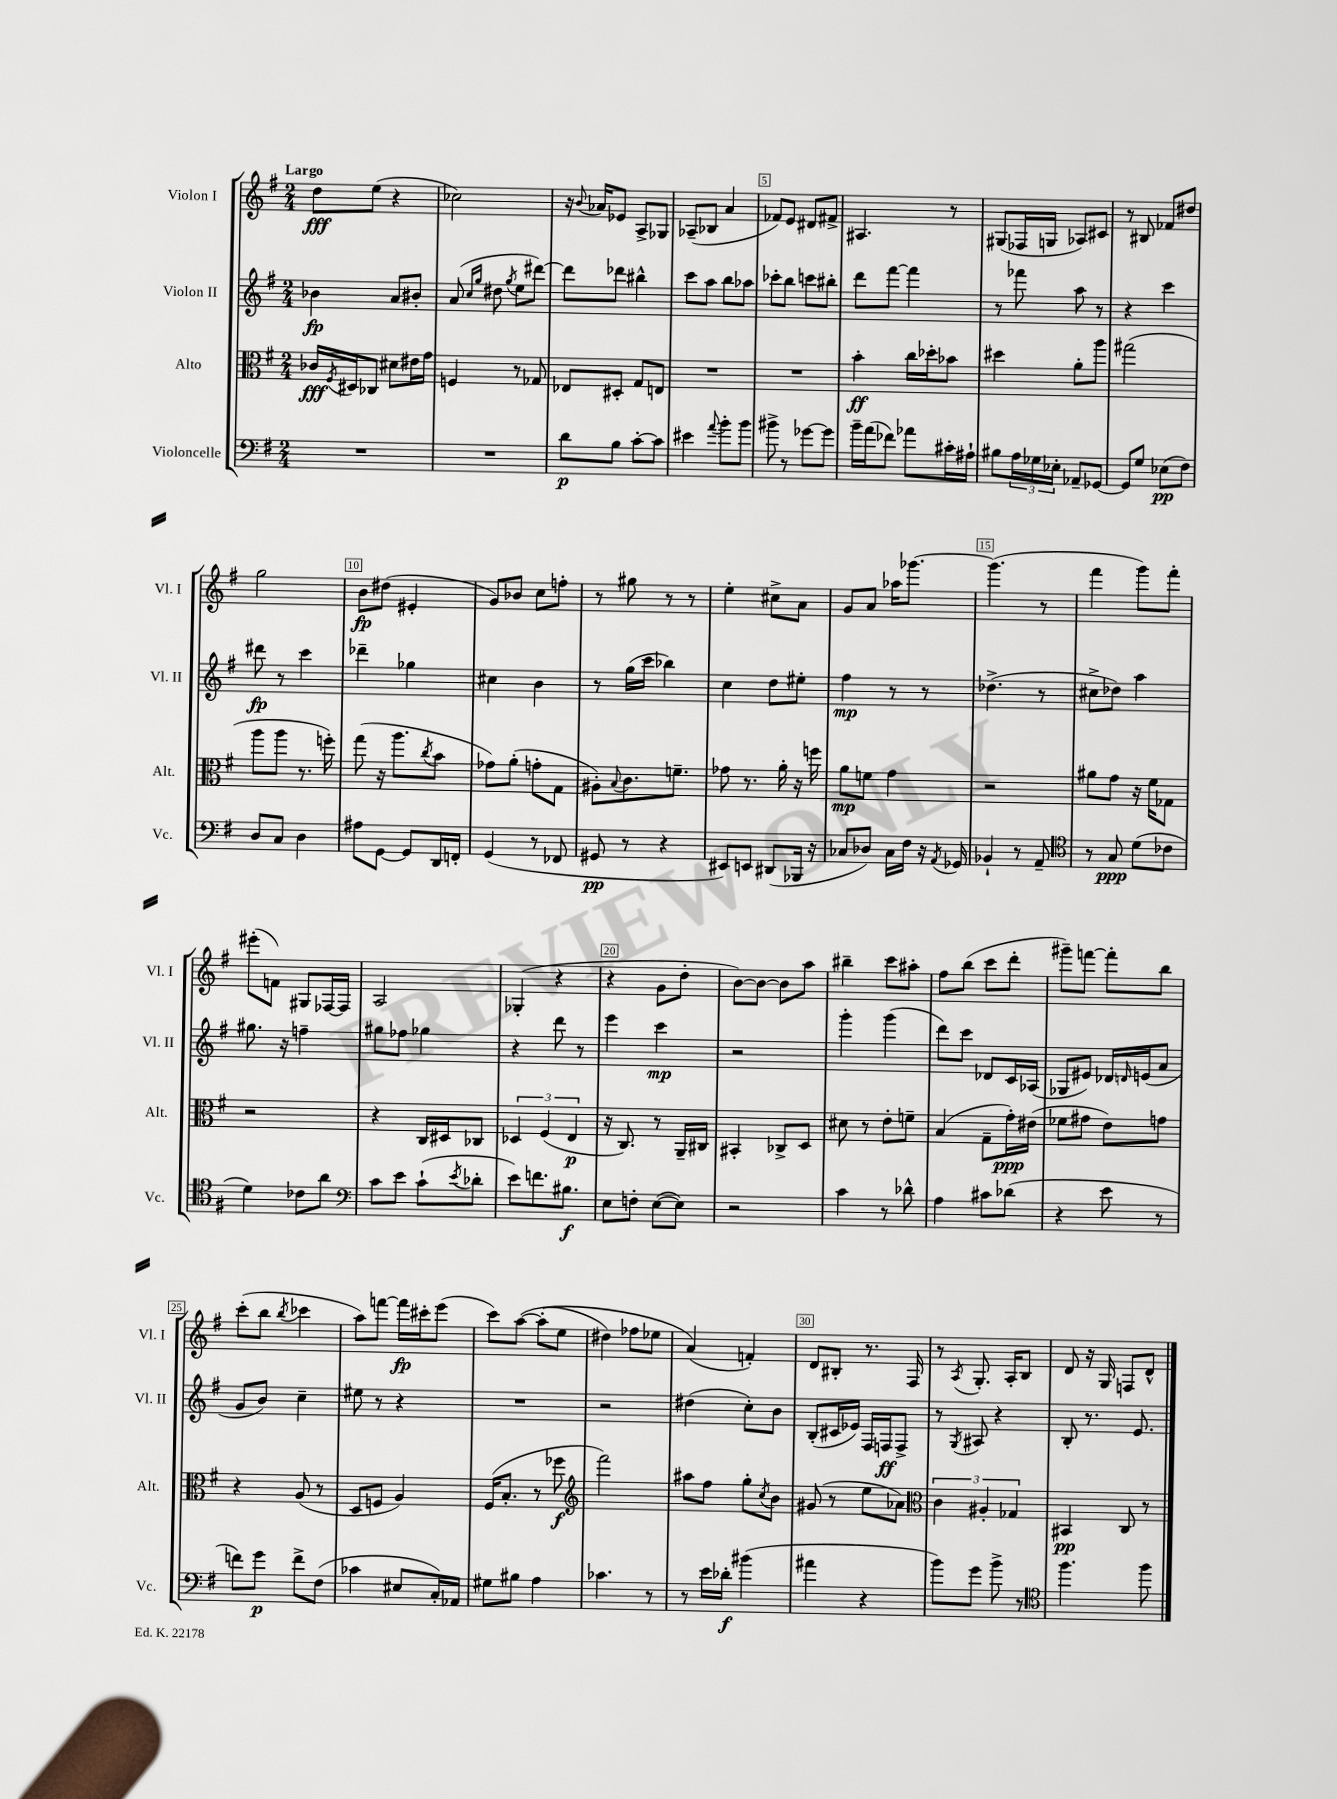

**kern	**kern	**kern	**kern
*staff4	*staff3	*staff2	*staff1
*clefF4	*clefC3	*clefG2	*clefG2
*k[f#]	*k[f#]	*k[f#]	*k[f#]
*M2/4	*M2/4	*M2/4	*M2/4
2r	16c-	4b-	8dd
.	8qF#	.	.
.	16D#	.	.
.	8C-	.	(8ee
.	8d#	8a	4r
.	16e#	8b#'	.
.	16g	.	.
=	=	=	=
2r	4F	(8a	2cc-)
.	.	16qqcc	.
.	.	16qqgg	.
.	.	8dd#	.
.	.	8qgg	.
.	8r	8ee	.
.	8G-	[8ddd#)	.
=	=	=	=
8d	8E-	8ddd#]	16r
.	.	.	8qqb
.	.	.	16a-
8B	8D#'	8ddd-	8e-
[8c'	8G	4bb#^^	8A^
8c]	8E	.	8G-
=	=	=	=
4e#	2r	8ccc	(8A-~
.	.	8aa	8B-
8qqa	.	.	.
8b'	.	8bb	4a
8b	.	8aa-	.
=	=	=	=
8b#^	2r	8ccc-'	8f-)
8r	.	8bb	8e
[8g-	.	8ccc	8d#
8g-]	.	8bb#'	8f#^
=	=	=	=
16b~	4b'	8ddd	4.A#
(16a	.	.	.
8f-)	.	[8fff#	.
8a-	16cc	4fff#]	.
.	16dd-'	.	.
16c#'	8b-	.	8r
16A#`	.	.	.
=	=	=	=
8B#	4dd#	8r	(8G#
24A	.	8fff-	16F-
24G-	.	.	.
.	.	.	16G
24E-'	.	.	.
8AA-~	8a'	8aa	8A-)
[8GG-	8aa	8r	8c#
=	=	=	=
8GG-]	(2gg#	4r	8r
8G	.	.	8B#
(8E-	.	4ccc	8f-
8F#)	.	.	8dd#
=	=	=	=
8D	8aa	8ddd#	2gg
8C	8aa	8r	.
4D	8.r	4ccc	.
.	16ff')	.	.
=	=	=	=
8A#	(8gg	4ddd-~	8b
[8GG	16r	.	(8dd#
.	8.aa	.	.
8GG]	.	4gg-	4e#'
.	8qcc	.	.
16DD	8b	.	.
16FF'	.	.	.
=	=	=	=
(4GG	8g-)	4cc#	8g)
.	(8a'	.	8b-
8r	8g'	4b	8cc
8FF-	8G	.	8ff'
=	=	=	=
8GG#	8A#')	8r	8r
.	8qqB	.	.
8r	8.c	(16gg	8gg#
.	.	16ccc	.
4r	.	4bb-)	8r
.	8.f~	.	.
.	.	.	8r
=	=	=	=
8EE#)	8g-	4cc	4ee'
8EE	8.r	.	.
(8DD#	.	8dd	8cc#^
.	16a'	.	.
16BBB-	16r	8ee#'	8a
16r	16ff	.	.
=	=	=	=
8C-	8a	4ff#	8g
8D-)	8f	.	8a
16C-	4g	8r	16aa-
16F#	.	.	[8.ggg-
16r	.	8r	.
8qAA	.	.	.
16GG-	.	.	.
=	=	=	=
4BB-`	2r	(4.dd-^	(4.ggg-]
8r	.	.	.
8AA~	.	8r	8r
=	=	=	=
*clefC4	*	*	*
8r	8a#	8cc#^	4fff#
8G	8g	8dd-)	.
(8d	16r	4aa	8ggg)
.	16f#	.	.
8c-	8G-	.	8fff#'
=	=	=	=
4d)	2r	8.gg#	(8eee#'
.	.	.	8f)
.	.	16r	.
8c-	.	4ff~	8G#
8a	.	.	[16F-
.	.	.	16F-]
=	=	=	=
*clefF4	*	*	*
8c	4r	8gg#	2A
8e	.	8ff-	.
(8c`	16C	4gg-	.
.	16D#	.	.
8qe	.	.	.
8d-'	8C-	.	.
=	=	=	=
8e)	6D-	4r	(4G-'
8.f	.	.	.
.	(6F#	.	.
.	.	8ddd	4r
8.B#	.	.	.
.	6E	.	.
.	.	8r	.
=	=	=	=
8E	16r	4eee	4r
.	8.C)	.	.
8F'	.	.	.
([8E	8r	4ccc	8g
8E])	16AA~	.	8dd'
.	16C#	.	.
=	=	=	=
2r	4BB#'	2r	[8b)
.	.	.	8b_
.	8C-^	.	8b]
.	8D	.	8aa
=	=	=	=
4c	8d#	4ggg'	4bb#~
.	8r	.	.
8r	8e'	(4ggg	8ccc
8d-^^	8f~	.	8aa#'
=	=	=	=
4A	(4B	8ddd)	8ff#
.	.	8ccc	(8bb
8c#	8G~	8d-	8ccc
(8d-	16g')	16c	8ddd'
.	(16e#	(16A-	.
=	=	=	=
4r	8f-	8G-	8ggg#~)
.	8g#	8e#)	[8fff
8e	8e)	16d-	8fff']
.	.	16qqd	.
.	.	(16e	.
8r	8g	8a	8bb
=	=	=	=
8f)	4r	8g	(8ccc'
8g	.	8b)	8bb
.	.	.	8qbb
8f^	(8A	4cc~	4ccc-
(8F#	8r	.	.
=	=	=	=
4c-	8D	8ee#	8aa)
.	8F	8r	[8fff
8E#	4A)	4r	16fff]
.	.	.	16ccc#'
16C')	.	.	(8eee
16AA-	.	.	.
=	=	=	=
8G#	(16F#	2r	8ccc)
.	8.B'	.	.
8B#	.	.	&([8aa
4A	8r	.	(8aa']
.	8ff-	.	8ee
=	=	=	=
*	*clefG2	*	*
4.c-	2fff#)	2r	4dd#)
.	.	.	8ff-
8r	.	.	8ee-
=	=	=	=
8r	8aa#	(4dd#	(4a&)
16e	8ff#	.	.
16d-'	.	.	.
(4b#	8gg'	8cc')	4f')
.	8qcc	.	.
.	8b	8b	.
=	=	=	=
4a#	(8g#	(8B'	8d
.	8r	16c#	8B#'
.	.	16e-)	.
4r	8ee	16F#	8.r
.	.	16F	.
.	8a-)	8F^	.
.	.	.	16F#
=	=	=	=
*	*clefC3	*	*
8b)	6c	8r	8r
.	.	8qG	8qA
8g	.	8A#	8.G'
.	6A#'	.	.
8b^	.	4r	.
.	.	.	16A'
.	6G-	.	.
8r	.	.	8B
=	=	=	=
*clefC4	*	*	*
4.ff#	4BB#	8B'	8d
.	.	8.r	16r
.	.	.	16G
.	8C	.	8F
.	.	8.e	.
8ff#	8r	.	8d^^
==	==	==	==
*-	*-	*-	*-
